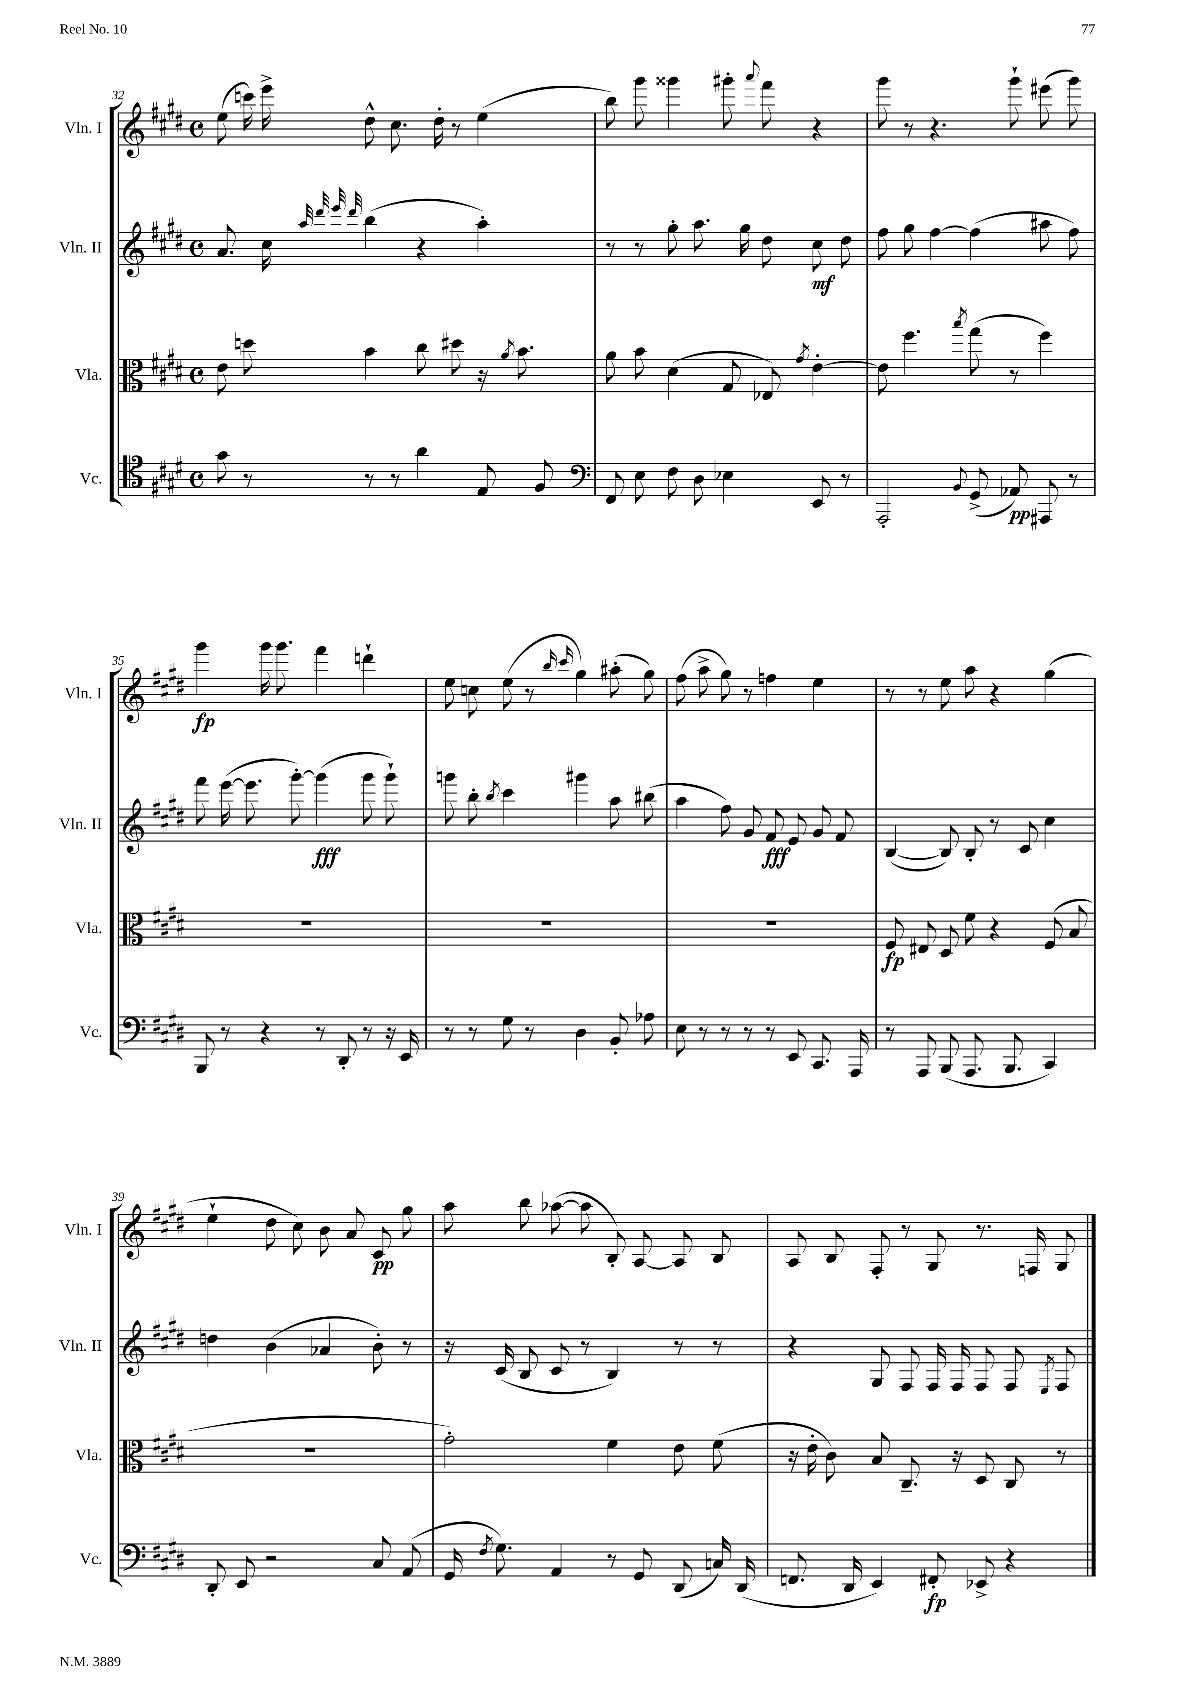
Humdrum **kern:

**kern	**dynam	**kern	**dynam	**kern	**dynam	**kern	**dynam
*part4	*part4	*part3	*part3	*part2	*part2	*part1	*part1
*staff4	*staff4	*staff3	*staff3	*staff2	*staff2	*staff1	*staff1
*I"Vc.	*	*I"Vla.	*	*I"Vln. II	*	*I"Vln. I	*
*I'Vc.	*	*I'Vla.	*	*I'Vln. II	*	*I'Vln. I	*
*clefC4	*	*clefC3	*	*clefG2	*	*clefG2	*
*k[f#c#g#d#]	*	*k[f#c#g#d#]	*	*k[f#c#g#d#]	*	*k[f#c#g#d#]	*
*M4/4	*	*M4/4	*	*M4/4	*	*M4/4	*
*met(c)	*	*met(c)	*	*met(c)	*	*met(c)	*
=32	=32	=32	=32	=32	=32	=32	=32
8g#\	.	8e\	.	8.a/	.	(8ee\	.
8r	.	8ddn\	.	.	.	16cccn\)	.
.	.	.	.	16cc#\	.	16eee^\	.
.	.	.	.	32qqaa/	.	.	.
.	.	.	.	32qqddd#/	.	.	.
.	.	.	.	32qqeee/	.	.	.
.	.	.	.	32qqddd#/	.	.	.
8r	.	4b\	.	(4bb\	.	8dd#^^\	.
8r	.	.	.	.	.	8.cc#\	.
4a\	.	8cc#\	.	4r	.	.	.
.	.	.	.	.	.	16dd#'\	.
.	.	8dd#X\	.	.	.	8r	.
8E/	.	16r	.	4aa'\)	.	(4ee\	.
.	.	8qa/	.	.	.	.	.
.	.	8.b\	.	.	.	.	.
8F#/	.	.	.	.	.	.	.
=33	=33	=33	=33	=33	=33	=33	=33
*clefF4	*	*	*	*	*	*	*
8FF#/	.	8a\	.	8r	.	8bb\)	.
8E\	.	8b\	.	8r	.	8ggg#\	.
8F#\	.	(4d#\	.	8gg#'\	.	4ggg##X\	.
8D#\	.	.	.	8.aa\	.	.	.
4E-X\	.	8G#/	.	.	.	8ggg#X'\	.
.	.	.	.	16gg#\	.	.	.
.	.	.	.	.	.	8qqaaa/	.
.	.	8E-X/)	.	8dd#\	.	8fff#\	.
.	.	8qg#/	.	.	.	.	.
8EE/	.	[4e'\	.	8cc#\	mf	4r	.
8r	.	.	.	8dd#\	.	.	.
=34	=34	=34	=34	=34	=34	=34	=34
2AAA'/	.	8e\]	.	8ff#\	.	8ggg#\	.
.	.	4.ff#\	.	8gg#\	.	8r	.
.	.	.	.	[4ff#\	.	4.r	.
8qqBB/	.	8qbb/	.	.	.	.	.
(8GG#^/	.	(8gg#\	.	(4ff#\]	.	.	.
8AA-X/)	pp	8r	.	.	.	8ggg#`\	.
8AAA#X/	.	4ff#\)	.	8aa#X\	.	(8eee#X\	.
8r	.	.	.	8ff#\)	.	8ggg#\)	.
!!LO:LB:g=z
=35	=35	=35	=35	=35	=35	=35	=35
8BBB/	.	1r	.	8fff#\	.	4ggg#\	fp
8r	.	.	.	([16eee\	.	.	.
.	.	.	.	8.eee\]	.	.	.
4r	.	.	.	.	.	16ggg#\	.
.	.	.	.	.	.	8.ggg#\	.
.	.	.	.	[8ggg#'\)	.	.	.
8r	.	.	.	(4ggg#\]	fff	4fff#\	.
8DD#'/	.	.	.	.	.	.	.
8r	.	.	.	8ggg#\	.	4dddn`\	.
16r	.	.	.	8ggg#`\)	.	.	.
16EE/	.	.	.	.	.	.	.
=36	=36	=36	=36	=36	=36	=36	=36
8r	.	1r	.	8gggn\	.	8ee\	.
8r	.	.	.	8bb'\	.	8ccn\	.
.	.	.	.	8qbb/	.	.	.
8G#\	.	.	.	4ccc#\	.	(8ee\	.
8r	.	.	.	.	.	8r	.
.	.	.	.	.	.	16qqbb/	.
.	.	.	.	.	.	16qqccc#/	.
4D#\	.	.	.	4ggg#X\	.	4gg#\)	.
8BB'/	.	.	.	8aa\	.	(8aa#X'\	.
8A-X\	.	.	.	(8bb#X\	.	8gg#\)	.
=37	=37	=37	=37	=37	=37	=37	=37
8E\	.	1r	.	4aa\	.	(8ff#\	.
8r	.	.	.	.	.	8aa^\	.
8r	.	.	.	8ff#\)	.	8gg#\)	.
8r	.	.	.	8g#/	.	8r	.
8r	.	.	.	8f#/	fff	4ffn\	.
8EE/	.	.	.	8e/	.	.	.
8.CC#/	.	.	.	8g#/	.	4ee\	.
.	.	.	.	8f#/	.	.	.
16AAA/	.	.	.	.	.	.	.
=38	=38	=38	=38	=38	=38	=38	=38
8r	.	8F#/	fp	([4B/	.	8r	.
8AAA/	.	8E#X/	.	.	.	8r	.
(8BBB/	.	8D#/	.	8B/])	.	8ee\	.
8.AAA/	.	8f#\	.	8B'/	.	8aa\	.
.	.	4r	.	8r	.	4r	.
8.BBB/	.	.	.	.	.	.	.
.	.	.	.	8c#/	.	.	.
4CC#/)	.	(8F#/	.	4cc#\	.	(4gg#\	.
.	.	8B/	.	.	.	.	.
!!LO:LB:g=z
=39	=39	=39	=39	=39	=39	=39	=39
8DD#'/	.	1r	.	4ddn\	.	4ee`\	.
8EE/	.	.	.	.	.	.	.
2r	.	.	.	(4b\	.	8dd#\	.
.	.	.	.	.	.	8cc#\)	.
.	.	.	.	4a-X/	.	8b\	.
.	.	.	.	.	.	8a/	.
8C#/	.	.	.	8b'\)	.	8c#/	pp
(8AA/	.	.	.	8r	.	8gg#\	.
=40	=40	=40	=40	=40	=40	=40	=40
16GG#/	.	2g#'\)	.	16r	.	8aa\	.
8qF#/	.	.	.	.	.	.	.
8.G#\)	.	.	.	(16c#/	.	.	.
.	.	.	.	8B/	.	8bb\	.
4AA/	.	.	.	8c#/	.	([8aa-X\	.
.	.	.	.	8r	.	8aa-\]	.
8r	.	4f#\	.	4B/)	.	8B'/)	.
8GG#/	.	.	.	.	.	[8A/	.
(8DD#/	.	8e\	.	8r	.	8A/]	.
16Cn/)	.	(8f#\	.	8r	.	8B/	.
(16DD#/	.	.	.	.	.	.	.
=41	=41	=41	=41	=41	=41	=41	=41
8.FFn/	.	16r	.	4r	.	8A/	.
.	.	16e'\	.	.	.	.	.
.	.	8c#\)	.	.	.	8B/	.
16DD#/	.	.	.	.	.	.	.
4EE/)	.	8B/	.	8G#/	.	8F#'/	.
.	.	8.C#~/	.	8F#/	.	8r	.
8FF#X'/	fp	.	.	16F#/	.	8G#/	.
.	.	16r	.	16F#/	.	.	.
8EE-X^/	.	8D#/	.	8F#/	.	8.r	.
4r	.	8C#/	.	8F#/	.	.	.
.	.	.	.	.	.	16Fn/	.
.	.	.	.	8qE/	.	.	.
.	.	8r	.	8F#/	.	8G#/	.
==	==	==	==	==	==	==	==
*-	*-	*-	*-	*-	*-	*-	*-
